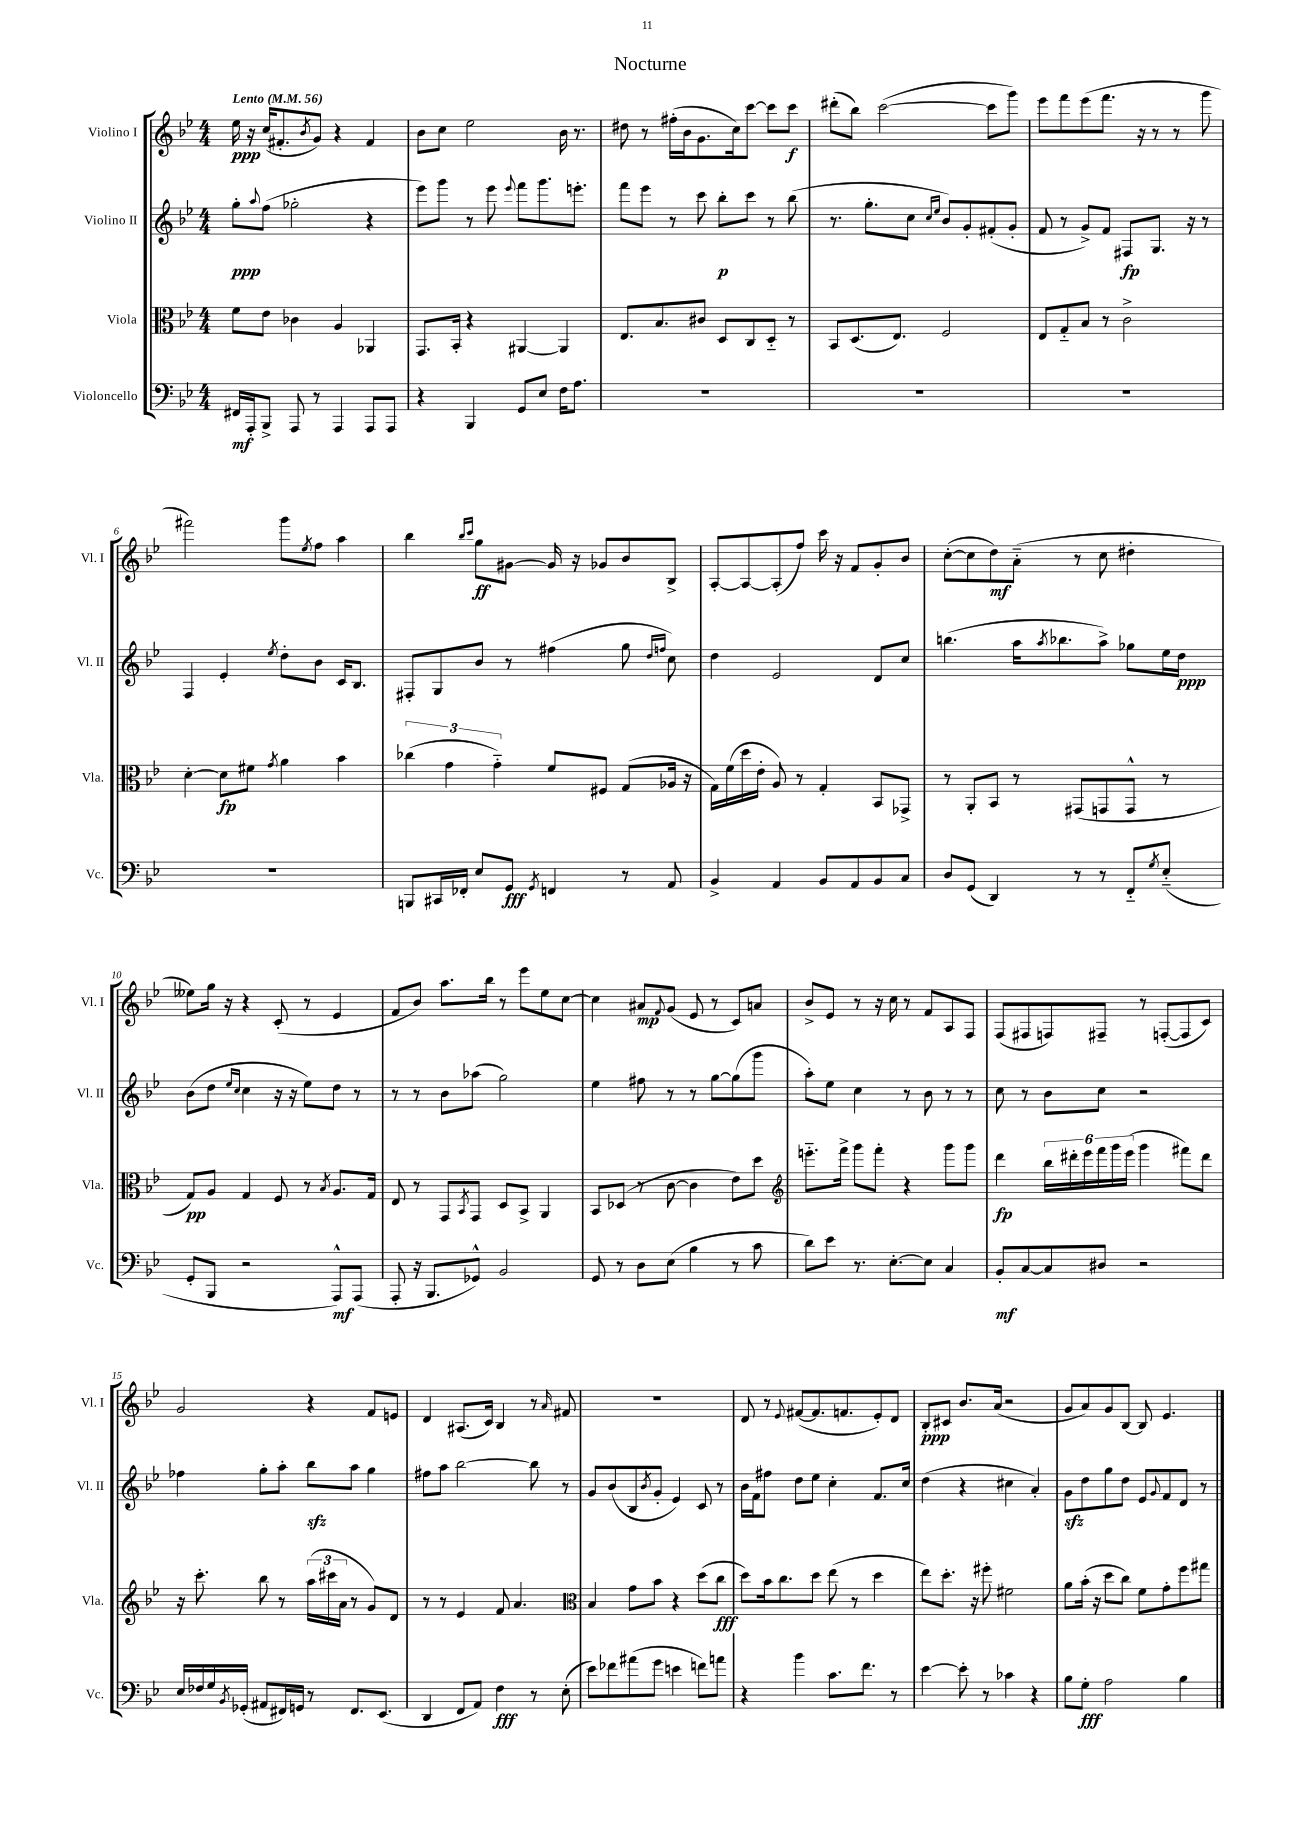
\header { title = "Nocturne" }
<<
\new StaffGroup <<
\new Staff = "s0" \with { instrumentName = "Violino I" shortInstrumentName = "Vl. I" } {
    \clef treble \key bes \major \numericTimeSignature \time 4/4 \tempo "Lento" 4 = 56
    ees''16\ppp r16 c''16( fis'8.-. \acciaccatura { bes'8 } g'8) r4 fis'4 |
    bes'8 c''8 ees''2 bes'16 r8. |
    dis''8 r8 fis''16-.( bes'16 g'8. c''16) c'''8~ c'''8 c'''8\f |
    dis'''8-.( bes''8) c'''2~( c'''8 g'''8) |
    ees'''8 f'''8 ees'''8( f'''8. r16 r8 r8 g'''8 |
    fis'''2) g'''8 \acciaccatura { ees''8 } f''8 a''4 |
    bes''4 \grace { bes''16 c'''16 } g''8\ff gis'8~ gis'16 r16 ges'8 bes'8 bes8-> |
    a8~-. a8~ a8-.( f''8) c'''16 r16 f'8 g'8-. bes'8 |
    c''8~-.( c''8 d''8\mf) a'8-_( r8 c''8 dis''4-. |
    eeses''8) g''16 r16 r4 c'8-.( r8 ees'4 |
    f'8 bes'8) a''8. bes''16 r8 ees'''8 ees''8 c''8~ |
    c''4 ais'8\mp \appoggiatura { f'8 } g'8( ees'8 r8 c'8) a'8 |
    bes'8-> ees'8 r8 r16 c''16 r8 f'8 a8 f8 |
    f8( fis8 f8) fis8-- r8 f8~-.( f8 c'8) |
    g'2 r4 f'8 e'8 |
    d'4 ais8.( c'16) bes4 r8 \grace { a'16 } fis'8 |
    R1 |
    d'8 r8 \appoggiatura { ees'8 } fis'8~( fis'8. f'8. ees'8-.) d'8 |
    bes8-.\ppp cis'8 bes'8. a'16( r2 |
    g'8 a'8) g'8 bes8~ bes8 ees'4. \bar "|." |
}
\new Staff = "s1" \with { instrumentName = "Violino II" shortInstrumentName = "Vl. II" } {
    \clef treble \key bes \major \numericTimeSignature \time 4/4
    g''8-.\ppp \appoggiatura { a''8 } f''8( ges''2-. r4 |
    ees'''8) g'''8 r8 ees'''8 \appoggiatura { ees'''8 } f'''8 g'''8. e'''8.-. |
    f'''8 ees'''8 r8 c'''8 bes''8-.\p c'''8 r8 bes''8( |
    r8. g''8.-. c''8 \grace { c''16 ees''16 } bes'8) g'8-. fis'8-.( g'8-. |
    f'8 r8 g'8->) f'8 fis8\fp g8. r16 r8 |
    f4 ees'4-. \acciaccatura { ees''8 } d''8-. bes'8 c'16 bes8. |
    fis8-. g8 bes'8 r8 fis''4( g''8 \grace { d''16 f''16 } c''8) |
    d''4 ees'2 d'8 c''8 |
    b''4.( a''16 \acciaccatura { a''8 } bes''8. a''8->) ges''8 ees''16 d''16\ppp |
    bes'8( d''8 \grace { ees''16 c''16 } c''4 r16 r16 ees''8) d''8 r8 |
    r8 r8 bes'8 aes''8( g''2) |
    ees''4 fis''8 r8 r8 g''8~ g''8( g'''8 |
    a''8-.) ees''8 c''4 r8 bes'8 r8 r8 |
    c''8 r8 bes'8 c''8 r2 |
    fes''4 g''8-. a''8-. bes''8\sfz a''8 g''4 |
    fis''8 a''8 bes''2~ bes''8 r8 |
    g'8 bes'8( bes8 \acciaccatura { bes'8 } g'8-. ees'4) c'8 r8 |
    bes'16 f'16 fis''8 d''8 ees''8 c''4-. f'8. c''16 |
    d''4( r4 cis''4 a'4-.) |
    g'8\sfz d''8 g''8 d''8 ees'8 \appoggiatura { g'8 } f'8 d'8 r8 \bar "|." |
}
\new Staff = "s2" \with { instrumentName = "Viola" shortInstrumentName = "Vla." } {
    \clef alto \key bes \major \numericTimeSignature \time 4/4
    f'8 ees'8 ces'4 a4 aes,4 |
    g,8. bes,16-. r4 ais,4~ ais,4 |
    ees8. bes8. cis'8 d8 c8 d8-_ r8 |
    bes,8 d8.( ees8.) f2 |
    ees8 g8-_ bes8 r8 c'2-> |
    d'4~-. d'8\fp fis'8 \acciaccatura { g'8 } a'4 bes'4 |
    \tuplet 3/2 { ces''4( g'4 g'4-_) } f'8 fis8 g8( aes16 r16 |
    g16) f'16( d''16 ees'16-. a8) r8 g4-. bes,8 ges,8-> |
    r8 a,8-. bes,8 r8 gis,8( g,8 g,8-^ r8 |
    g8\pp) a8 g4 f8 r8 \acciaccatura { bes8 } a8. g16 |
    ees8 r8 g,8 \acciaccatura { bes,8 } g,8 d8 bes,8-> a,4 |
    bes,8 des8( r8 c'8~ c'4 ees'8) d''8 |
    \clef treble e'''8.-_ f'''16-> g'''8 f'''8-. r4 g'''8 g'''8 |
    d'''4\fp \tuplet 6/4 { bes''16 dis'''16-. ees'''16 f'''16 g'''16 ees'''16( } g'''4 fis'''8) dis'''8 |
    r16 c'''8.-. bes''8 r8 \tuplet 3/2 { a''16( cis'''16 a'16 } r8 g'8) d'8 |
    r8 r8 ees'4 f'8 a'4. |
    \clef alto bes4 g'8 bes'8 r4 d''8( c''8\fff |
    d''8) bes'16 c''8. d''8 ees''8( r8 d''4 |
    ees''8) d''8.-. r16 fis''8-. fis'2 |
    a'8 bes'16-.( r16 d''8 c''8) f'8 g'8-. f''8 gis''8 \bar "|." |
}
\new Staff = "s3" \with { instrumentName = "Violoncello" shortInstrumentName = "Vc." } {
    \clef bass \key bes \major \numericTimeSignature \time 4/4
    fis,16\mf a,,16-. bes,,8-> a,,8 r8 a,,4 a,,8 a,,8 |
    r4 bes,,4 g,8 ees8 f16 a8. |
    R1 |
    R1 |
    R1 |
    R1 |
    b,,8 cis,16 fes,16-. ees8 g,8\fff \acciaccatura { g,8 } f,4 r8 a,8 |
    bes,4-> a,4 bes,8 a,8 bes,8 c8 |
    d8 g,8( d,4) r8 r8 f,8-_ \acciaccatura { g8 } ees8-_( |
    g,8-. bes,,8 r2 a,,8-^\mf) a,,8( |
    a,,8-. r16 bes,,8. ges,8-^) bes,2 |
    g,8 r8 d8 ees8( bes4 r8 c'8 |
    d'8) ees'8 r8. ees8.~-. ees8 c4 |
    bes,8-.\mf c8~ c8 dis8 r2 |
    ees16 fes16 g16 \acciaccatura { bes,8 } ges,16-.( ais,8 fis,16) g,16 r8 fis,8. ees,8.( |
    d,4 f,8 a,8) f4\fff r8 ees8-.( |
    ees'8) fes'8 ais'8( g'8 e'4 f'8) a'8 |
    r4 bes'4 c'8. f'8. r8 |
    ees'4~ ees'8-. r8 ces'4 r4 |
    bes8 g8-.\fff a2 bes4 \bar "|." |
}
>>
>>
